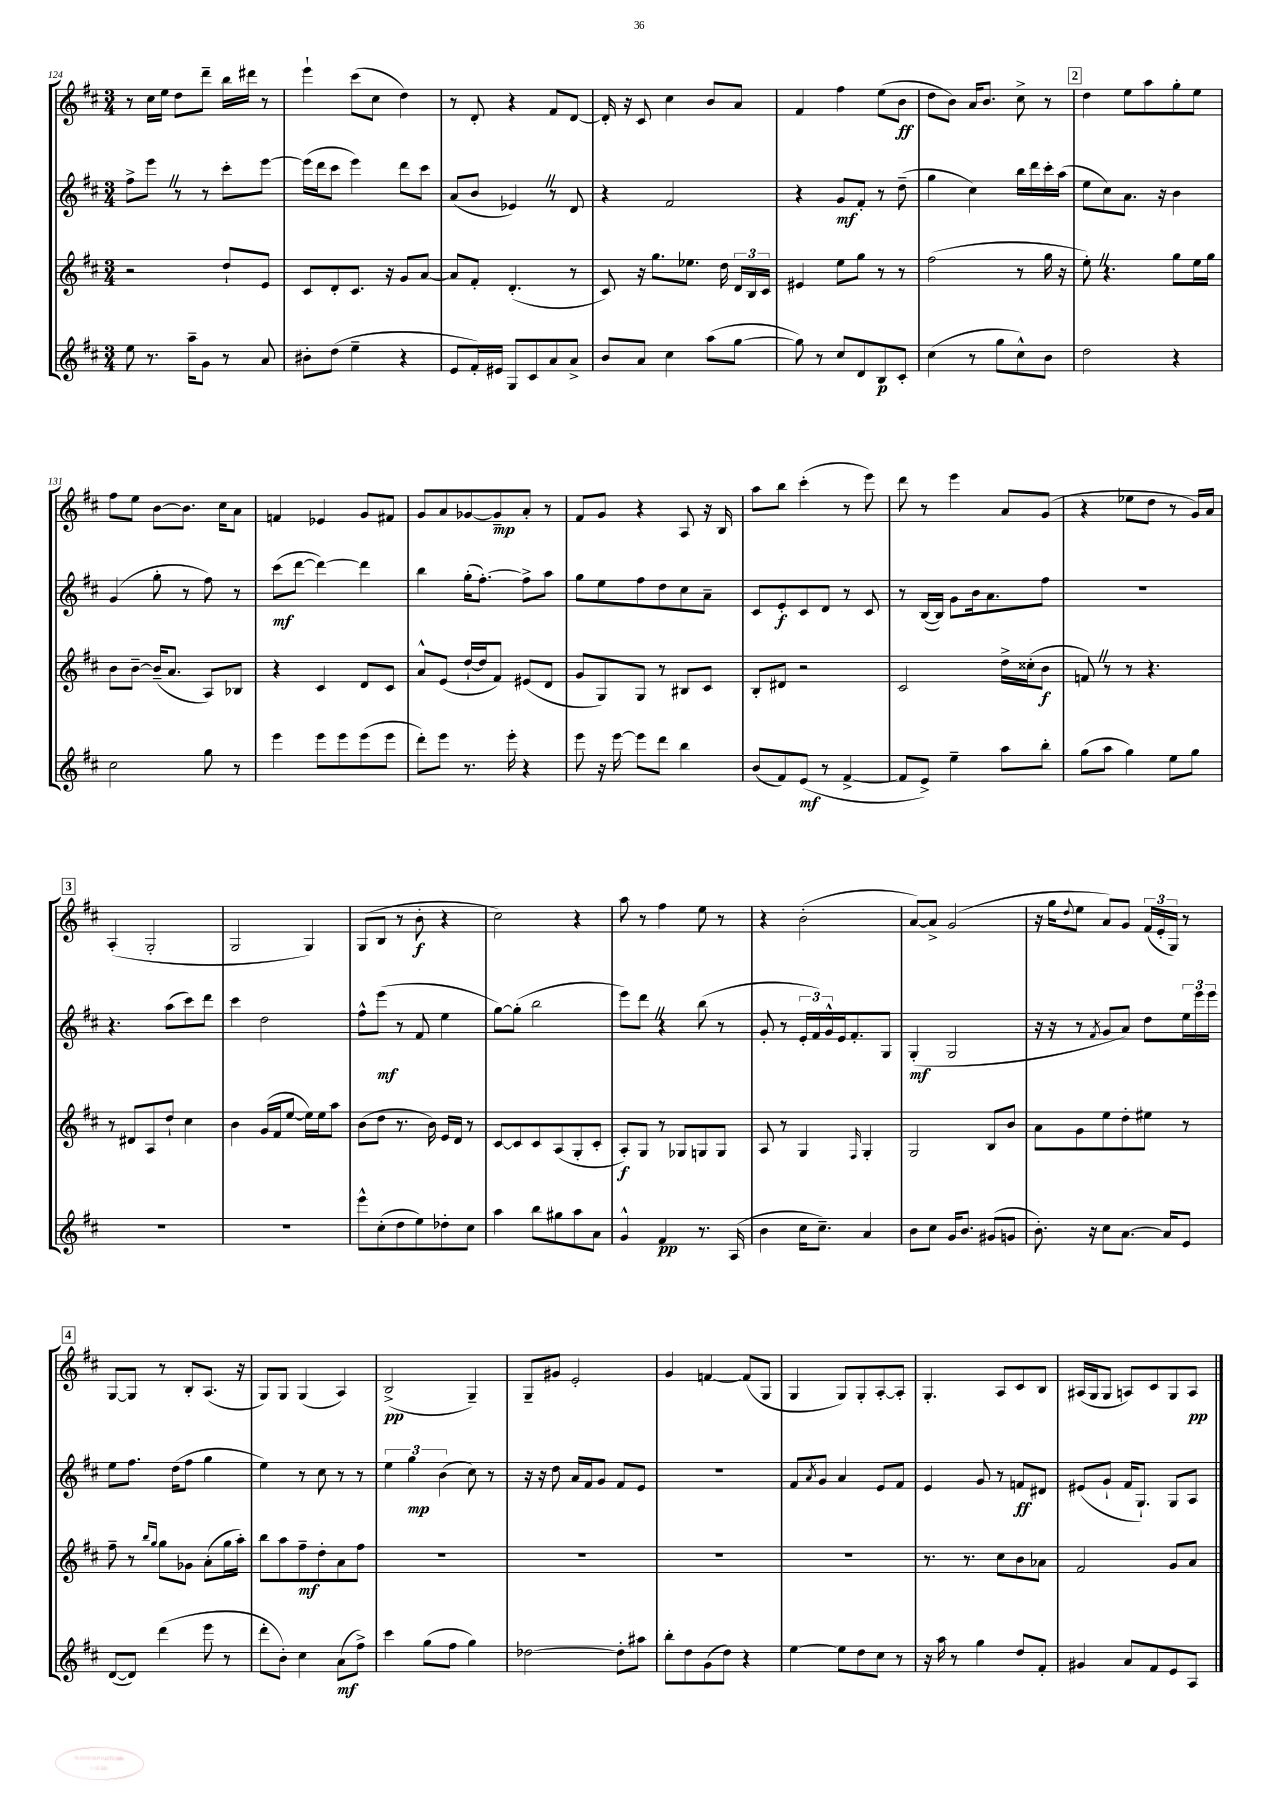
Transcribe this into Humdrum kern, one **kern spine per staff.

**kern	**kern	**kern	**kern
*staff4	*staff3	*staff2	*staff1
*clefG2	*clefG2	*clefG2	*clefG2
*k[f#c#]	*k[f#c#]	*k[f#c#]	*k[f#c#]
*M3/4	*M3/4	*M3/4	*M3/4
8ee	2r	8ff#^	8r
8.r	.	8eee	16cc#
.	.	.	16ee
.	.	8r	8dd
16aa~	.	.	.
8g	.	8r	8ddd~
8r	8dd`	8ccc#'	16bb
.	.	.	16ddd#
8a	8e	[8eee	8r
=	=	=	=
8b#'	8c#	(16eee]	4eee`
.	.	16ddd	.
(8dd	8d'	8ccc#	.
4ee~	8.c#	4eee)	(8ccc#
.	.	.	8cc#
.	16r	.	.
4r	8g	8ddd	4dd)
.	[8a	8ccc#	.
=	=	=	=
8e	8a]	(8a	8r
16f#')	8f#'	8b	8d'
16e#	.	.	.
8G	(4.d'	4e-)	4r
8c#	.	.	.
8a	.	8r	8f#
8a^	8r	8d	[8d
=	=	=	=
8b	8c#)	4r	16d']
.	.	.	16r
8a	16r	.	8c#
.	8.gg	.	.
4cc#	.	2f#	4cc#
.	8.ee-	.	.
(8aa	.	.	8b
.	16dd	.	.
[8gg	24d	.	8a
.	24B	.	.
.	24c#	.	.
=	=	=	=
8gg])	4e#	4r	4f#
8r	.	.	.
8cc#	8ee	8g	4ff#
8d	8gg	8f#'	.
8B	8r	8r	(8ee
8c#'	8r	(8dd~	8b
=	=	=	=
(4cc#	(2ff#	4gg	8dd
.	.	.	8b)
8r	.	4cc#)	16a
.	.	.	8.b
8gg	.	.	.
8cc#^^)	8r	16bb	8cc#^
.	.	16ddd	.
8b	16gg	16ccc#'	8r
.	16r	(16aa	.
=	=	=	=
2dd	8ee')	8ee	4dd
.	4.r	8cc#)	.
.	.	8.a	8ee
.	.	.	8aa
.	.	16r	.
4r	8gg	4b	8gg'
.	16ee	.	8ee
.	16gg	.	.
=	=	=	=
2cc#	8b	(4g	8ff#
.	[8b~	.	8ee
.	(16b~]	8gg'	[8b
.	8.a	.	.
.	.	8r	8.b]
8gg	8A)	8ff#)	.
.	.	.	16cc#
8r	8B-	8r	8a
=	=	=	=
4eee	4r	(8ccc#	4f
.	.	[8ddd	.
8eee	4c#	4ddd_)	4e-
8eee	.	.	.
(8eee	8d	4ddd]	8g
8eee	8c#	.	8f#
=	=	=	=
8ddd')	8a^^	4bb	8g
8eee	(8e	.	8a
8.r	[16dd`	(16gg'	[8g-
.	16dd]	[8.ff#')	.
.	8f#)	.	8g-~]
16eee'	.	.	.
4r	(8e#	8ff#^]	8a'
.	8d	8aa	8r
=	=	=	=
8eee	8g	8gg	8f#
16r	8G)	8ee	8g
[16eee	.	.	.
8eee]	8G	8ff#	4r
8ddd	8r	8dd	.
4bb	8B#	8cc#	8A
.	8c#	8a~	16r
.	.	.	16B
=	=	=	=
(8b	8B'	8c#	8aa
8f#)	8d#	8e'	8bb
(8e	2r	8c#	(4ccc#'
8r	.	8d	.
[4f#^	.	8r	8r
.	.	8c#	8eee)
=	=	=	=
8f#]	2c#	8r	8ddd
8e^)	.	([16B	8r
.	.	16B])	.
4ee~	.	8g	4eee
.	.	16b	.
.	.	8.a	.
8aa	16dd^	.	8a
.	(16cc##'	.	.
8bb'	8b	8ff#	(8g
=	=	=	=
(8gg	8f)	2.r	4r
8aa	8r	.	.
4gg)	8r	.	8ee-
.	4.r	.	8dd
8ee	.	.	8r
8gg	.	.	16g)
.	.	.	16a
=	=	=	=
2.r	8r	4.r	(4A'
.	8d#	.	.
.	8A	.	2G'
.	8dd`	(8aa	.
.	4cc#	8ccc#)	.
.	.	8ddd	.
=	=	=	=
2.r	4b	4ccc#	2G
.	(16g	2dd	.
.	16f#	.	.
.	[8ee	.	.
.	16ee])	.	4G)
.	16ee	.	.
.	8aa	.	.
=	=	=	=
8eee^^	(8b	8ff#^^	(8G
(8cc#'	8dd	(8eee	8B
8dd	8.r	8r	8r
8ee)	.	8f#	8b'
.	16b)	.	.
8dd-'	16e	4ee	4r
.	16d	.	.
8cc#	8r	.	.
=	=	=	=
4aa	[8c#	[8gg)	2cc#)
.	8c#]	(8gg']	.
8bb	8c#	2bb	.
8gg#	(8A	.	.
8aa	8G'	.	4r
8a	8c#'	.	.
=	=	=	=
4g^^	8A')	8eee)	8aa
.	8G	8ddd	8r
4f#	8r	4r	4ff#
.	8G-	.	.
8.r	8G	(8bb	8ee
.	8G	8r	8r
(16A	.	.	.
=	=	=	=
4b	8A	8g'	4r
.	8r	8r	.
16cc#	4G	24e'	(2b'
.	.	24f#)	.
8.cc#~)	.	.	.
.	.	24g^^	.
.	.	16e	.
.	.	8.f#'	.
.	16qqF#	.	.
4a	4G'	.	.
.	.	8G	.
=	=	=	=
8b	2G	(4G'	[8a)
8cc#	.	.	8a^]
16g	.	2G	(2g
8.b	.	.	.
(8g#	8B	.	.
8g	8b	.	.
=	=	=	=
8.b')	8a	16r	16r
.	.	16r	16gg
.	.	.	8qqdd
.	8g	8r	8ee
16r	.	.	.
.	.	8qf#	.
8cc#	8ee	8g	8a)
[8.a	8dd'	8a)	8g
.	8ee#	8dd	(24f#
.	.	.	24e'
16a]	.	.	.
.	.	.	24G)
8e	8r	24ee	8r
.	.	24eee	.
.	.	24eee	.
=	=	=	=
([8d	8ff#~	8ee	[8G
8d])	8r	8.ff#	8G]
.	16qqbb	.	.
.	16qqgg	.	.
(4ddd	8gg	.	8r
.	.	(16dd	.
.	8g-	8ff#	8B'
8eee	(8a'	4gg	(8.A
8r	16gg	.	.
.	16aa')	.	16r
=	=	=	=
8ddd'	8bb	4ee)	8G)
8b')	8aa	.	8G
4cc#	8ff#~	8r	(4G
.	8dd'	8cc#	.
(8a	8a	8r	4A)
8ff#^)	8ff#	8r	.
=	=	=	=
4ccc#	2.r	6ee	(2B^
.	.	6gg	.
(8gg	.	.	.
.	.	(6b	.
8ff#	.	.	.
4gg)	.	8cc#)	4G~)
.	.	8r	.
=	=	=	=
[2dd-	2.r	16r	8G~
.	.	16r	.
.	.	8dd	8g#
.	.	16a	2e'
.	.	16f#	.
.	.	8g	.
8dd-']	.	8f#	.
8aa#	.	8e	.
=	=	=	=
8bb'	2.r	2.r	4g
8dd	.	.	.
(8g	.	.	[4f
8dd)	.	.	.
4r	.	.	(8f]
.	.	.	8G
=	=	=	=
[4ee	2.r	8f#	4G
.	.	8qa	.
.	.	8g	.
8ee]	.	4a	8G)
8dd	.	.	8G'
8cc#	.	8e	[8A'
8r	.	8f#	8A']
=	=	=	=
16r	8.r	4e	4.G'
16aa	.	.	.
8r	.	.	.
.	8.r	.	.
4gg	.	8g	.
.	8cc#	8r	8A
8dd	8b	8f	8c#
8f#'	8a-	8d#	8B
=	=	=	=
4g#	2f#	(8e#	(16A#
.	.	.	16G
.	.	8g`	8G
8a	.	16f#	8A)
.	.	8.G`)	.
8f#	.	.	8c#
8e	8g	8G	8G
8A	8a	8A	8A
==	==	==	==
*-	*-	*-	*-
